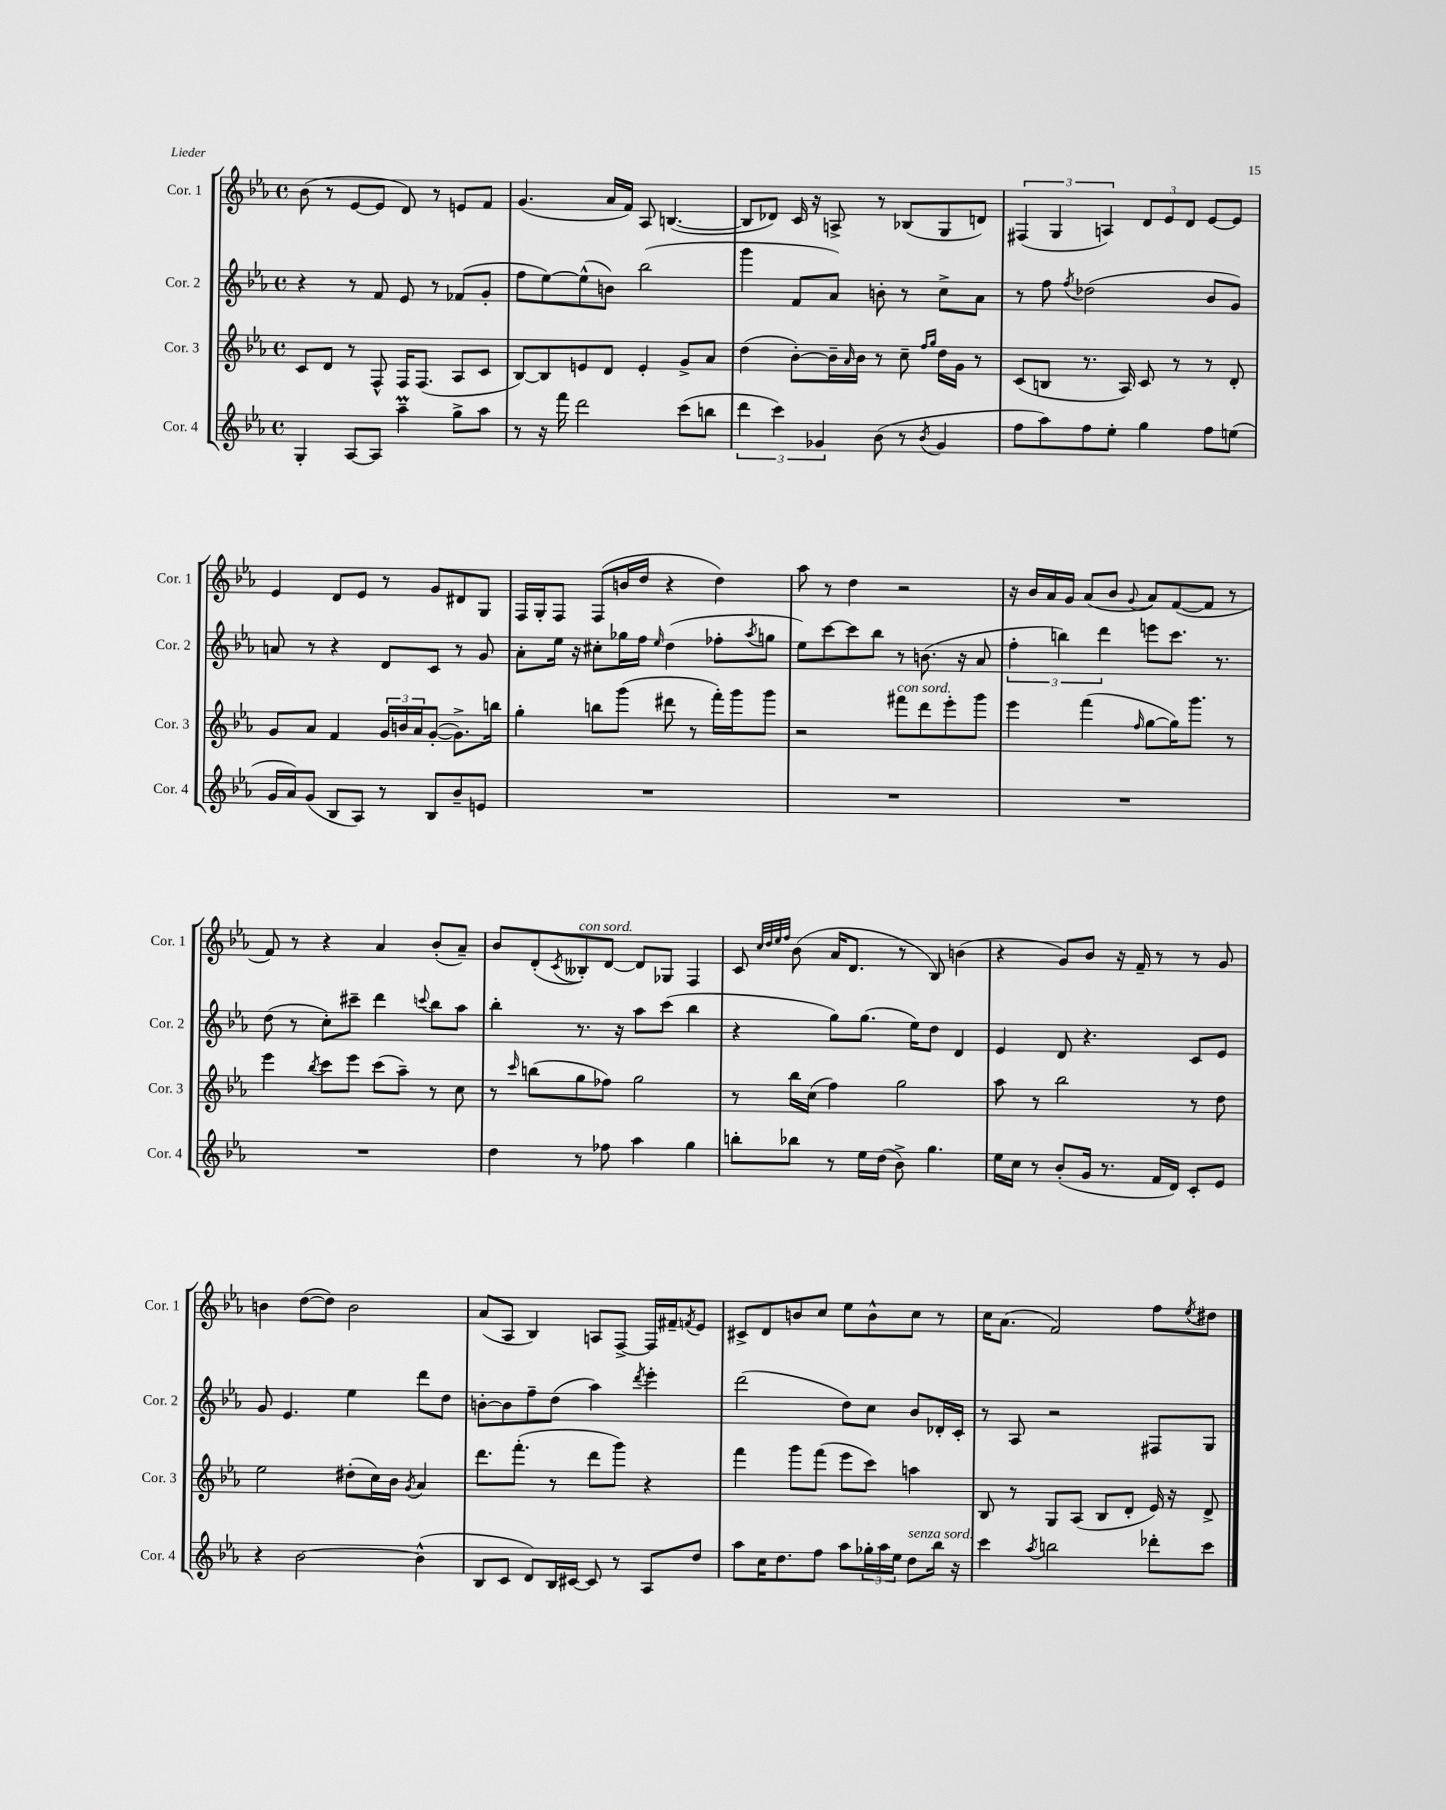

**kern	**kern	**kern	**kern
*staff4	*staff3	*staff2	*staff1
*clefG2	*clefG2	*clefG2	*clefG2
*k[b-e-a-]	*k[b-e-a-]	*k[b-e-a-]	*k[b-e-a-]
*M4/4	*M4/4	*M4/4	*M4/4
*met(c)	*met(c)	*met(c)	*met(c)
4G'/	8c/L	4r	(8b-\
.	8d/J	.	8r
[8A-/L	8r	8r	[8e-/L
8A-/]J	8F^^/	8f/	8e-/]J
4aa-~\	16F/LK	8e-/	8d/)
.	(8.F/J	.	.
.	.	8r	8r
8gg^\L	8A-/L	(8f-/L	8e/L
8aa-\J	8c/J	8g'/J	8f/J
=	=	=	=
8r	[8B-/L)	8ff\L	(4.g/
16r	8B-/]	[8ee-\)	.
16fff\	.	.	.
2ddd\	8e/	(8ee-^^\]	.
.	8d/J	8b\J)	16a-/LL
.	.	.	16f/JJ)
.	4e'/	(2bb-\	8A-/
.	.	.	([4.B/
(8ccc\L	8g^/L	.	.
8bb\J	8a-/J	.	.
=	=	=	=
6ddd\	(4dd\	4ggg\	8B/]L
.	.	.	8d-/J)
6ccc\)	.	.	.
.	[8b-'\L)	8f/L	16c/
.	.	.	16r
6g-/	.	.	.
.	16b-~\]L	8a-/J)	8A^/
.	16qqa-/	.	.
.	16b-\JJ	.	.
(8b-\	8r	8b'\	8r
8r	8cc~\	8r	(8B-/L
.	16qqff/LL	.	.
8qb-/	16qqgg/JJ	.	.
4g-/	16dd\LL	8cc^\L	8G/
.	16g\JJ	.	.
.	8r	8a-\J	8d/J)
=	=	=	=
8ff\L	(8c/L	8r	(6F#/
8aa-\)	8B/J	8ff\	.
.	.	.	6G/
.	.	8qff/	.
8ff\	8.r	(2dd-\	.
.	.	.	6A/)
8ee-'\J	.	.	.
.	16A-/)	.	.
4gg\	8c/	.	12d/L
.	.	.	12e-/
.	8r	.	.
.	.	.	12d/J
8ff\L	8r	8b-/L	[8e-/L
(8ee\J	8d'/	8g/J)	8e-/]J
=	=	=	=
16g/LL	8g/L	8a/	4e-/
16a-/J)	.	.	.
(8g/J	8a-/J	8r	.
8B-/L	4f/	4r	8d/L
8A-/J)	.	.	8e-/J
8r	24g/LL	8d/L	8r
.	24b/	.	.
.	24a-/J	.	.
8B-/L	([8g'/J	8c/J	8g/L
8b-~/	8.g^\]L)	8r	8d#/
8e/J	.	8g/	8G/J
.	16bb\Jk	.	.
=	=	=	=
1r	4gg'\	8a-'\L	16F/LL
.	.	.	16G'/J
.	.	16ee-\Jk	8F/J
.	.	16r	.
.	8bb\L	8cc#'\L	(8F/L
.	(8ggg\J	16gg-\L	16b/L
.	.	16ff\JJ	16dd/JJ
.	.	16qqee-/	.
.	8ddd#\	(4dd\	4r
.	8r	.	.
.	16fff'\LL)	8ff-'\L	4dd\)
.	16ggg\J	.	.
.	.	8qaa-/	.
.	8ggg\J	8gg\J	.
=	=	=	=
1r	2r	8ee-\L)	8aa-\
.	.	[8ccc\	8r
.	.	8ccc\]	4dd\
.	.	8bb-\J	.
.	8fff#\L	8r	2r
.	8ddd\	(8.b\	.
.	8eee-'\	.	.
.	.	16r	.
.	8ggg\J	8a-/	.
=	=	=	=
1r	4eee-\	6ff'\	16r
.	.	.	16b-/LL
.	.	.	16a-/
.	.	6bb\)	.
.	.	.	16g/JJ
.	(4fff\	.	(8a-/L
.	.	6ddd\	.
.	.	.	8b-/J
.	16qqff/	.	8qqg/
.	[8gg\L	8eee\L	8a-/L)
.	16gg\]K)	8.ccc\J	([8f/
.	8.ggg\J	.	.
.	.	.	8f/]J
.	.	8.r	.
.	8r	.	8r
=	=	=	=
1r	4eee-\	(8dd\	8f/)
.	.	8r	8r
.	8qbb-/	.	.
.	8ccc\L	8cc'\L)	4r
.	8eee-\J	8ccc#~\J	.
.	(8ccc\L	4ddd\	4a-/
.	8aa-~\J)	.	.
.	.	8qqccc/	.
.	8r	8bb-\L	(8b-'/L
.	8cc\	8aa-\J	8a-~/J)
=	=	=	=
4dd\	8r	4bb-'\	8b-/L
.	16qqccc/	.	.
.	(8bb\L	.	(8d'/
.	.	.	8qc/
8r	8gg\	8.r	8B--'/)
8ff-\	8ff-\J)	.	[8d/J
.	.	16r	.
4aa-\	2gg\	8aa-\L	8d/]L
.	.	(8ccc\J	8G-/J
4gg\	.	4bb-\	4F/
=	=	=	=
8bb'\L	8r	4r	8c/
.	.	.	32qqcc/LLL
.	.	.	32qqdd/
.	.	.	32qqee-/
.	.	.	32qqff/JJJ
8bb-\J	16bb-\LL	.	(8b-\
.	(16cc\JJ	.	.
8r	4ff\)	8gg\L)	16a-/LK
.	.	.	8.d/J
16ee-\LL	.	(8.gg\J	.
(16dd\JJ	.	.	.
8b-^\)	2gg\	.	8r
.	.	16ee-\LK)	.
4.gg\	.	8dd\J	8B-/)
.	.	4d/	(4b\
=	=	=	=
16ee-\LL	8aa-\	4e-/	4r
16cc\JJ	.	.	.
8r	8r	.	.
(8b-'/L	2bb-\	8d/	8g/L)
16g/Jk	.	4.r	8b-/J
8.r	.	.	.
.	.	.	16r
.	.	.	16f~/
16f/LL	.	.	8r
16d/JJ)	.	.	.
8c'/L	8r	8c/L	8r
8e-/J	8dd\	8e-/J	8g/
=	=	=	=
4r	2ee-\	8g/	4b\
.	.	4.e-/	.
[2b-\	.	.	([8dd\L
.	.	.	8dd\]J)
.	(8dd#'\L	4ee-\	2b\
.	16cc\L)	.	.
.	16b-\JJ	.	.
.	8qg/	.	.
(4b-^^\]	4a-/	8ddd\L	.
.	.	8dd\J	.
=	=	=	=
8B-/L	8.ddd\L	[8b'\L	(8a-/L
8c/J	.	8b\]	8A-/J
.	(8.fff'\J	.	.
8d/L)	.	8ff~\	4B-/)
16B-/L	8r	(8dd\J	.
[16c#/JJ	.	.	.
8c#/]	8ddd\L	4aa-\)	8A/L
8r	8ggg\J)	.	[8F^/J
.	.	8qddd/	.
8A-/L	4r	4eee-'\	16F/]LL
.	.	.	16f#~/J
.	.	.	8qf/
8dd/J	.	.	8e-/J
=	=	=	=
8aa-\L	4fff\	(2ddd\	8c#^/L
16cc\K	.	.	8d/
8.dd\	.	.	.
.	8ggg\L	.	8b/
8ff\J	(8fff\J	.	8cc/J
8aa-\L	8eee-\L	8dd\L)	8ee-\L
24gg-'\L	8ccc\J)	8cc\J	8b^^\
24aa-\	.	.	.
24ee-\JJ	.	.	.
8dd\L	4aa\	8b-/L	8cc\J
16bb-\Jk	.	16d-'/L	8r
16r	.	16c'/JJ	.
=	=	=	=
4ccc\	8B-/	8r	16cc\LK
.	.	.	(8.a-\J
.	8r	8A-/	.
8qaa-/	.	.	.
2bb\	8G/L	2r	2f/)
.	(8A-/J	.	.
.	8B-/L	.	.
.	8d'/J	.	.
8ddd-'\L	16e-/)	8F#/L	8ff\L
.	16r	.	.
.	.	.	8qee-/
8ccc\J	8d^/	8G/J	8dd#\J
==	==	==	==
*-	*-	*-	*-
